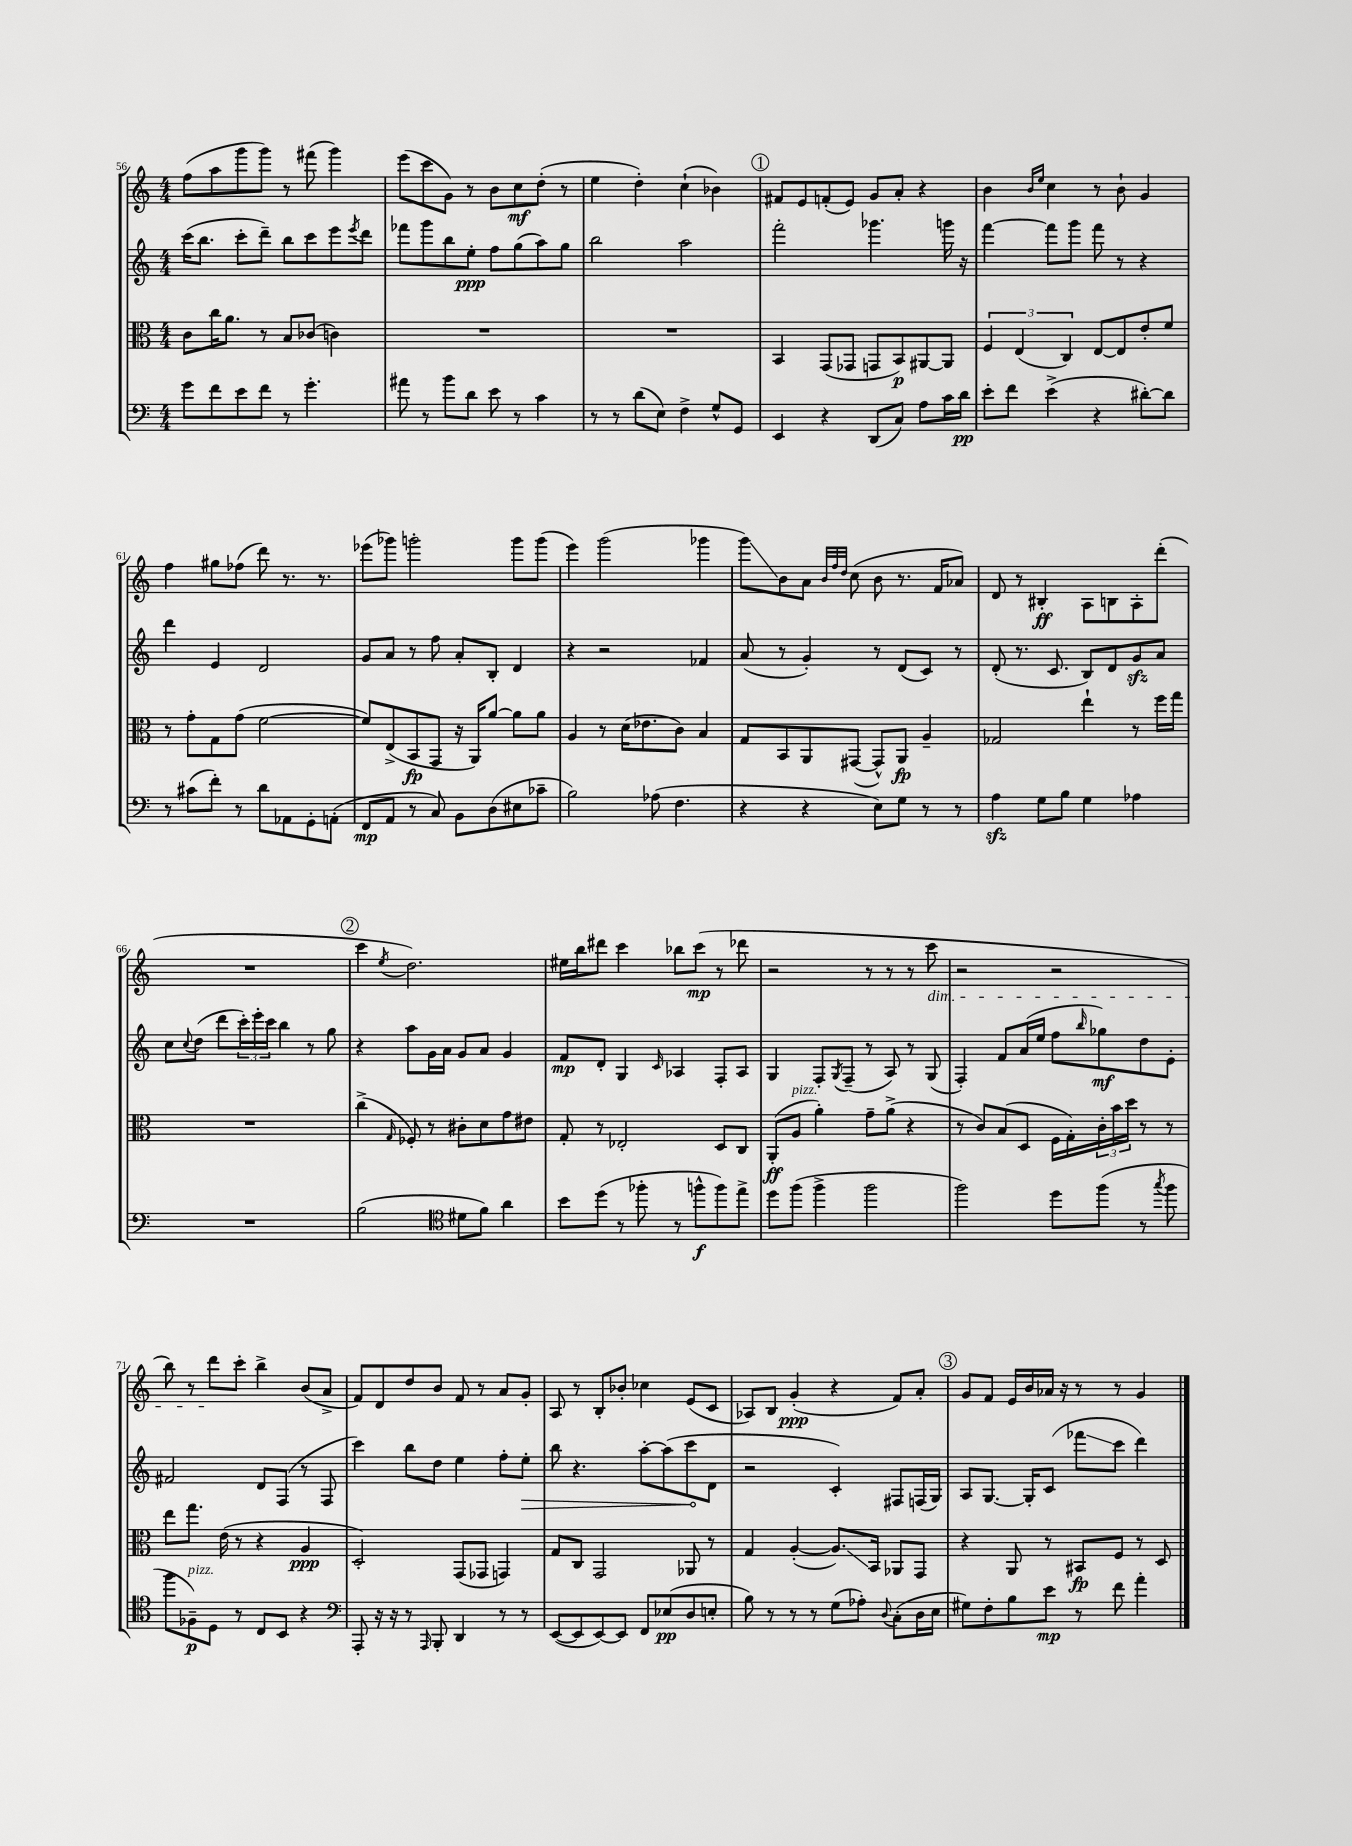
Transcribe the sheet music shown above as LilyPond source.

<<
\new StaffGroup <<
\new Staff = "s0" {
    \clef treble \key c \major \numericTimeSignature \time 4/4
    f''8( a''8 g'''8 g'''8) r8 fis'''8( g'''4) |
    e'''8( c'''8 g'8) r8 b'8 c''8\mf d''8-.( r8 |
    e''4 d''4-.) c''4-!( bes'4) |
    \mark \markup { \circle "1" } fis'8 e'8 f'8-.( e'8) g'8 a'8-. r4 |
    b'4 \grace { b'16 e''16 } c''4 r8 b'8-! g'4 |
    f''4 gis''8 fes''8( d'''8) r8. r8. |
    ees'''8( ges'''8) g'''2-. g'''8 g'''8( |
    e'''4) g'''2( ges'''4 |
    g'''8\glissando) b'8 a'8 \grace { b'32 f''32 d''32 } c''8( b'8 r8. f'16 aes'8) |
    d'8 r8 bis4-.\ff a8 b8 a8-. d'''8-.( |
    R1 |
    \mark \markup { \circle "2" } c'''4 \acciaccatura { e''8 } d''2.) |
    eis''16 b''16 dis'''8 c'''4 bes''8 c'''8\mp( r8 des'''8 |
    r2 r8 r8 r8 c'''8\dim |
    r2 r2 |
    b''8) r8 d'''8\! c'''8-. b''4-> b'8( a'8-> |
    f'8) d'8 d''8 b'8 f'8 r8 a'8 g'8-. |
    a8 r8 b8-. bes'8-. ces''4 e'8( c'8 |
    aes8) b8 g'4-.\ppp( r4 f'8) a'8-. |
    \mark \markup { \circle "3" } g'8 f'8 e'16 b'16 aes'16 r16 r8 r8 g'4 \bar "|." |
}
\new Staff = "s1" {
    \clef treble \key c \major \numericTimeSignature \time 4/4
    c'''16( b''8. c'''8-. d'''8--) b''8 c'''8 e'''8 \acciaccatura { e'''8 } d'''8 |
    fes'''8 g'''8 b''8 e''8-.\ppp f''8 g''8( a''8) g''8 |
    b''2 a''2 |
    \mark \markup { \circle "1" } f'''2-. ges'''4. g'''16 r16 |
    f'''4~ f'''8 g'''8 f'''8 r8 r4 |
    d'''4 e'4 d'2 |
    g'8 a'8 r8 f''8 a'8-. b8-. d'4 |
    r4 r2 fes'4 |
    a'8( r8 g'4-.) r8 d'8( c'8) r8 |
    d'8-.( r8. c'8. b8) d'8 g'8\sfz a'8 |
    c''8 \appoggiatura { c''8 } d''8( d'''8 \tuplet 3/2 { c'''16-.) e'''16-. c'''16 } b''4 r8 g''8 |
    \mark \markup { \circle "2" } r4 a''8 g'16 a'16 g'8 a'8 g'4 |
    f'8\mp d'8-. g4 \grace { c'16 } aes4 f8-. aes8 |
    g4 f8-. \acciaccatura { g8 } f8--( r8 a8) r8 g8( |
    f4-.) f'8 a'16( e''16 f''8 \grace { b''16 } ges''8\mf) d''8 e'8-. |
    fis'2 d'8 f8( r8 f8 |
    c'''4) b''8 d''8 e''4 f''8-. \once \override Hairpin.circled-tip = ##t e''8-.\> |
    b''8 r4. a''8~-. a''8( c'''8\! d'8 |
    r2 c'4-.) fis8 f16( g16) |
    \mark \markup { \circle "3" } a8 g8.~ g16-. c'8( fes'''8\glissando c'''8 d'''4) \bar "|." |
}
\new Staff = "s2" {
    \clef alto \key c \major \numericTimeSignature \time 4/4
    c'8 c''16 a'8. r8 b8 ces'8( c'4) |
    R1 |
    R1 |
    \mark \markup { \circle "1" } b,4 g,8( ges,8 g,8 b,8\p) ais,8~ ais,8 |
    \tuplet 3/2 { f4 e4( c4) } e8~ e8 e'8-. f'8 |
    r8 g'8-. g8 g'8( f'2~ |
    f'8) e8->( b,8\fp g,8 r16 a,16) a'8~ a'8 a'8 |
    a4 r8 d'16( ees'8. c'8) b4 |
    g8 b,8 a,8 gis,8~( gis,8-^) a,8\fp a4-- |
    ges2 e''4-! r8 f''16 g''16 |
    R1 |
    \mark \markup { \circle "2" } c''4->( \grace { g16 } fes8-.) r8 cis'8-. d'8 g'8 eis'8 |
    g8-. r8 ees2-. d8 c8 |
    a,8-.\ff( a8^\markup { \italic "pizz." } a'4-.) g'8-- a'8->( r4 |
    r8 c'8) b8( d8 f16 g16-.) \tuplet 3/2 { c'16-. b'16 d''16 } r8 r8 |
    e''8 g''8. e'16( r8 r4 a4\ppp |
    d2-.) g,8( ges,8 g,4) |
    g8 c8 g,2 aes,8 r8 |
    g4 a4~-.( a8.\glissando) b,16 aes,8 g,8 |
    \mark \markup { \circle "3" } r4 a,8 r8 bis,8\fp f8 r8 d8 \bar "|." |
}
\new Staff = "s3" {
    \clef bass \key c \major \numericTimeSignature \time 4/4
    g'8 f'8 e'8 f'8 r8 g'4.-. |
    ais'8 r8 b'8 d'8 e'8 r8 c'4 |
    r8 r8 d'8( e8) f4-> g8-^ g,8 |
    \mark \markup { \circle "1" } e,4 r4 d,8( c8) a8 c'16 d'16\pp |
    e'8-. f'8 e'4->( r4 dis'8~-.) dis'8 |
    r8 cis'8( f'8-.) r8 d'8 aes,8 g,8-. a,8-.( |
    f,8\mp a,8 r8 c8) b,8 d8( eis8 ces'8-- |
    b2) aes8( f4. |
    r4 r4 e8) g8 r8 r8 |
    a4\sfz g8 b8 g4 aes4 |
    R1 |
    \mark \markup { \circle "2" } b2( \clef tenor dis'8 f'8) a'4 |
    b'8 d''8( r8 fes''8-. r8 f''8-^\f f''8) e''8-> |
    d''8 f''8( f''4-> f''2 |
    f''2) d''8 f''8( r8 \acciaccatura { g''8 } f''8 |
    f''8 fes8--\p^\markup { \italic "pizz." }) d8 r8 c8 b,8 r4 |
    \clef bass a,,8-. r16 r16 r8 \grace { a,,16 } b,,8-. d,4 r8 r8 |
    e,8~( e,8 e,8~) e,8 f,8 ees8\pp( d8 e8-. |
    b8) r8 r8 r8 g8( aes8-.) \appoggiatura { d8 } c8-.( d16 e16 |
    \mark \markup { \circle "3" } gis8) f8-. b8 e'8\mp r8 f'8 a'4-. \bar "|." |
}
>>
>>
\layout { \context { \Score currentBarNumber = #56 } }
